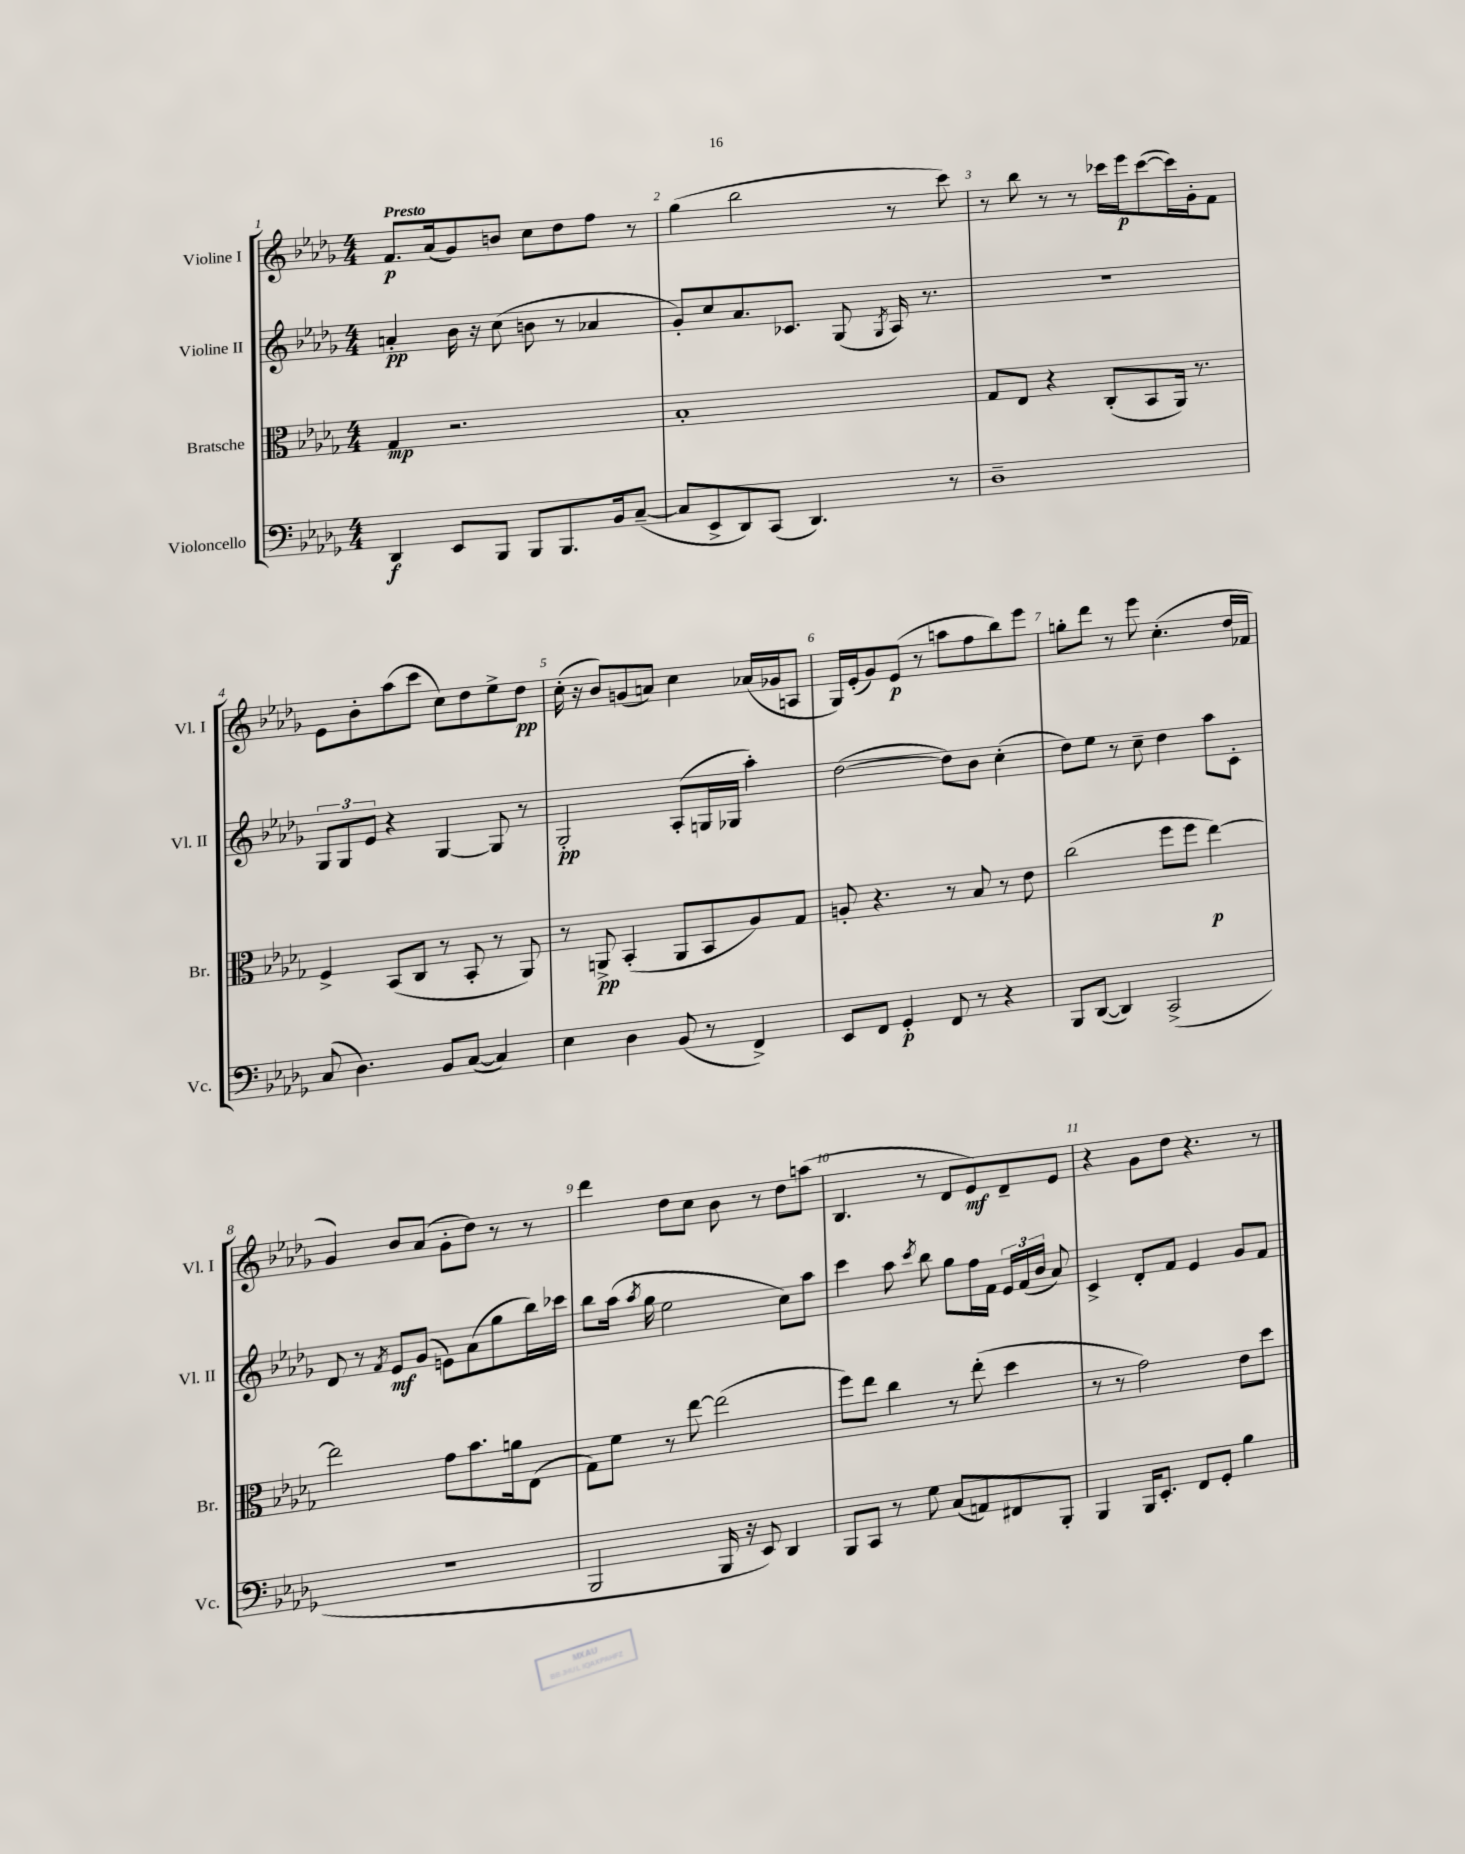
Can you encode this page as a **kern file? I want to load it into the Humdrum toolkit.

**kern	**dynam	**kern	**dynam	**kern	**dynam	**kern	**dynam
*part4	*part4	*part3	*part3	*part2	*part2	*part1	*part1
*staff4	*staff4	*staff3	*staff3	*staff2	*staff2	*staff1	*staff1
*I"Violoncello	*	*I"Bratsche	*	*I"Violine II	*	*I"Violine I	*
*I'Vc.	*	*I'Br.	*	*I'Vl. II	*	*I'Vl. I	*
*clefF4	*	*clefC3	*	*clefG2	*	*clefG2	*
*k[b-e-a-d-g-]	*	*k[b-e-a-d-g-]	*	*k[b-e-a-d-g-]	*	*k[b-e-a-d-g-]	*
*M4/4	*	*M4/4	*	*M4/4	*	*M4/4	*
=1	=1	=1	=1	=1	=1	=1	=1
!	!	!	!	!	!	!LO:TX:a:B:t=Presto	!
4DD-/	f	4G-/	mp	4an'/	pp	8.f/L	p
.	.	.	.	.	.	(16a-/k	.
8EE-/L	.	2.r	.	16b-\	.	8g-/)	.
.	.	.	.	16r	.	.	.
8BBB-/J	.	.	.	(8cc\	.	8bn/J	.
8BBB-/L	.	.	.	8bn\	.	8cc\L	.
8.BBB-/	.	.	.	8r	.	8dd-\	.
.	.	.	.	4a-X/	.	8ff\J	.
16BB-/k	.	.	.	.	.	.	.
([8C~/J	.	.	.	.	.	8r	.
=2	=2	=2	=2	=2	=2	=2	=2
8C/L]	.	1B-'	.	8g-'/L)	.	(4gg-\	.
8EE-^/	.	.	.	8cc/	.	.	.
8DD-/)	.	.	.	8.a-/	.	2bb-\	.
(8CC/J	.	.	.	.	.	.	.
.	.	.	.	8.c-X/J	.	.	.
4.DD-/)	.	.	.	.	.	.	.
.	.	.	.	(8G-/	.	.	.
.	.	.	.	8qG-/	.	.	.
.	.	.	.	16A-/)	.	8r	.
.	.	.	.	8.r	.	.	.
8r	.	.	.	.	.	8ccc\)	.
=3	=3	=3	=3	=3	=3	=3	=3
1D-~	.	8G-/L	.	1r	.	8r	.
.	.	8E-/J	.	.	.	8bb-\	.
.	.	4r	.	.	.	8r	.
.	.	.	.	.	.	8r	.
.	.	(8C'/L	.	.	.	16ccc-X\LL	.
.	.	.	.	.	.	16eee-\J	p
.	.	8BB-/	.	.	.	([8ccc-\	.
.	.	16AA-/Jk)	.	.	.	16ccc-\L])	.
.	.	8.r	.	.	.	16g-'\J	.
.	.	.	.	.	.	8f\J	.
!!LO:LB:g=z
=4	=4	=4	=4	=4	=4	=4	=4
(8C/	.	4F^/	.	12G-/L	.	8e-\L	.
.	.	.	.	12G-/	.	.	.
4.D-\)	.	.	.	.	.	8b-'\	.
.	.	.	.	12e-/J	.	.	.
.	.	(8BB-/L	.	4r	.	(8aa-\	.
.	.	8C/J	.	.	.	8ccc\J	.
8BB-/L	.	8r	.	[4G-/	.	8cc\L)	.
([8C/J	.	8BB-'/	.	.	.	8dd-\	.
4C/])	.	8r	.	8G-/]	.	8ee-^\	.
.	.	8AA-/)	.	8r	.	8dd-\J	pp
=5	=5	=5	=5	=5	=5	=5	=5
4E-\	.	8r	.	2G-'/	pp	(16cc'\	.
.	.	.	.	.	.	16r	.
.	.	8AAn^/	pp	.	.	8b-/L)	.
4D-\	.	(4BB-'/	.	.	.	(8gn/	.
.	.	.	.	.	.	8an/J)	.
(8BB-/	.	8AA/L	.	(8A-'/L	.	4cc\	.
8r	.	8BB-/	.	16Gn/L	.	.	.
.	.	.	.	16G-X/JJ	.	.	.
4FF^/)	.	8A-/)	.	4aa-'\)	.	(16a-X/LL	.
.	.	.	.	.	.	16g-X/J	.
.	.	8G-/J	.	.	.	8An/J	.
=6	=6	=6	=6	=6	=6	=6	=6
8EE-/L	.	8An'/	.	([2dd-\	.	16G-/LL)	.
.	.	.	.	.	.	(16e-'/J	.
8FF/J	.	4.r	.	.	.	8g-/)	.
4GG-'/	p	.	.	.	.	(8e-/J	p
.	.	.	.	.	.	8r	.
8FF/	.	8r	.	8dd-\L])	.	8aan\L	.
8r	.	8B-/	.	8b-\J	.	8ff\	.
4r	.	8r	.	(4cc'\	.	8bb-\)	.
.	.	8e-\	.	.	.	8eee-\J	.
=7	=7	=7	=7	=7	=7	=7	=7
8BBB-/L	.	(2cc\	.	8dd-\L)	.	8ggn'\L	.
([8DD-/J	.	.	.	8ee-\J	.	8ddd-\J	.
4DD-/])	.	.	.	8r	.	8r	.
.	.	.	.	8cc~\	.	8eee-\	.
(2CC^/	.	8ff\L	.	4dd-\	.	(4.cc'\	.
.	.	8ff\J	.	.	.	.	.
.	.	[4ee-\)	p	8aa-\L	.	.	.
.	.	.	.	8c'\J	.	16dd-/LL	.
.	.	.	.	.	.	16f-X/JJ	.
!!LO:LB:g=z
=8	=8	=8	=8	=8	=8	=8	=8
1r	.	2ee-\]	.	8d-/	.	4g-/)	.
.	.	.	.	8r	.	.	.
.	.	.	.	8qf/	.	.	.
.	.	.	.	8e-/L	mf	8b-/L	.
.	.	.	.	(8g-/J	.	(8a-/J	.
.	.	8g-\L	.	8en\L)	.	8g-'\L	.
.	.	8.b-\	.	(8a-\	.	8dd-\J)	.
.	.	.	.	8gg-\	.	8r	.
.	.	16an\k	.	.	.	.	.
.	.	(8E-\J	.	16bb-\L)	.	8r	.
.	.	.	.	16ccc-X\JJ	.	.	.
=9	=9	=9	=9	=9	=9	=9	=9
2BBB-/	.	8G-\L)	.	8bb-\L	.	4ddd-\	.
.	.	8f\J	.	(16aa-\Jk	.	.	.
.	.	.	.	8qaa-/	.	.	.
.	.	.	.	16gg-\	.	.	.
.	.	8r	.	2ee-\	.	8dd-\L	.
.	.	[8ee-\	.	.	.	8cc\J	.
16BBB-/	.	(2ee-\]	.	.	.	8b-\	.
16r	.	.	.	.	.	.	.
8EE-/)	.	.	.	.	.	8r	.
4DD-/	.	.	.	8cc\L)	.	8dd-\L	.
.	.	.	.	8aa-\J	.	(8aan\J	.
=10	=10	=10	=10	=10	=10	=10	=10
8BBB-/L	.	8ff\L)	.	4ccc\	.	4.B-/	.
8CC/J	.	8ee-\J	.	.	.	.	.
8r	.	4cc\	.	8aa-\	.	.	.
.	.	.	.	8qccc/	.	.	.
8G-\	.	.	.	8bb-\	.	8r	.
(8C/L	.	8r	.	8gg-\L	.	8d-/L	.
8AAn/)	.	(8ee-'\	.	16ff\L	.	8e-/)	mf
.	.	.	.	16f\JJ	.	.	.
8FF#X/	.	4dd-\	.	24e-/LL	.	8d-~/	.
.	.	.	.	(24f/	.	.	.
.	.	.	.	24b-/JJ	.	.	.
8BBB-'/J	.	.	.	8a-/)	.	8e-/J	.
=11	=11	=11	=11	=11	=11	=11	=11
4BBB-/	.	8r	.	4c^/	.	4r	.
.	.	8r	.	.	.	.	.
16BBB-/KL	.	2g-\)	.	8d-'/L	.	8g-\L	.
8.EE-'/J	.	.	.	.	.	.	.
.	.	.	.	8f/J	.	8dd-\J	.
8FF/L	.	.	.	4e-/	.	4.r	.
8GG-'/J	.	.	.	.	.	.	.
4B-\	.	8e-\L	.	8g-/L	.	.	.
.	.	8dd-\J	.	8f/J	.	8r	.
==	==	==	==	==	==	==	==
*-	*-	*-	*-	*-	*-	*-	*-
